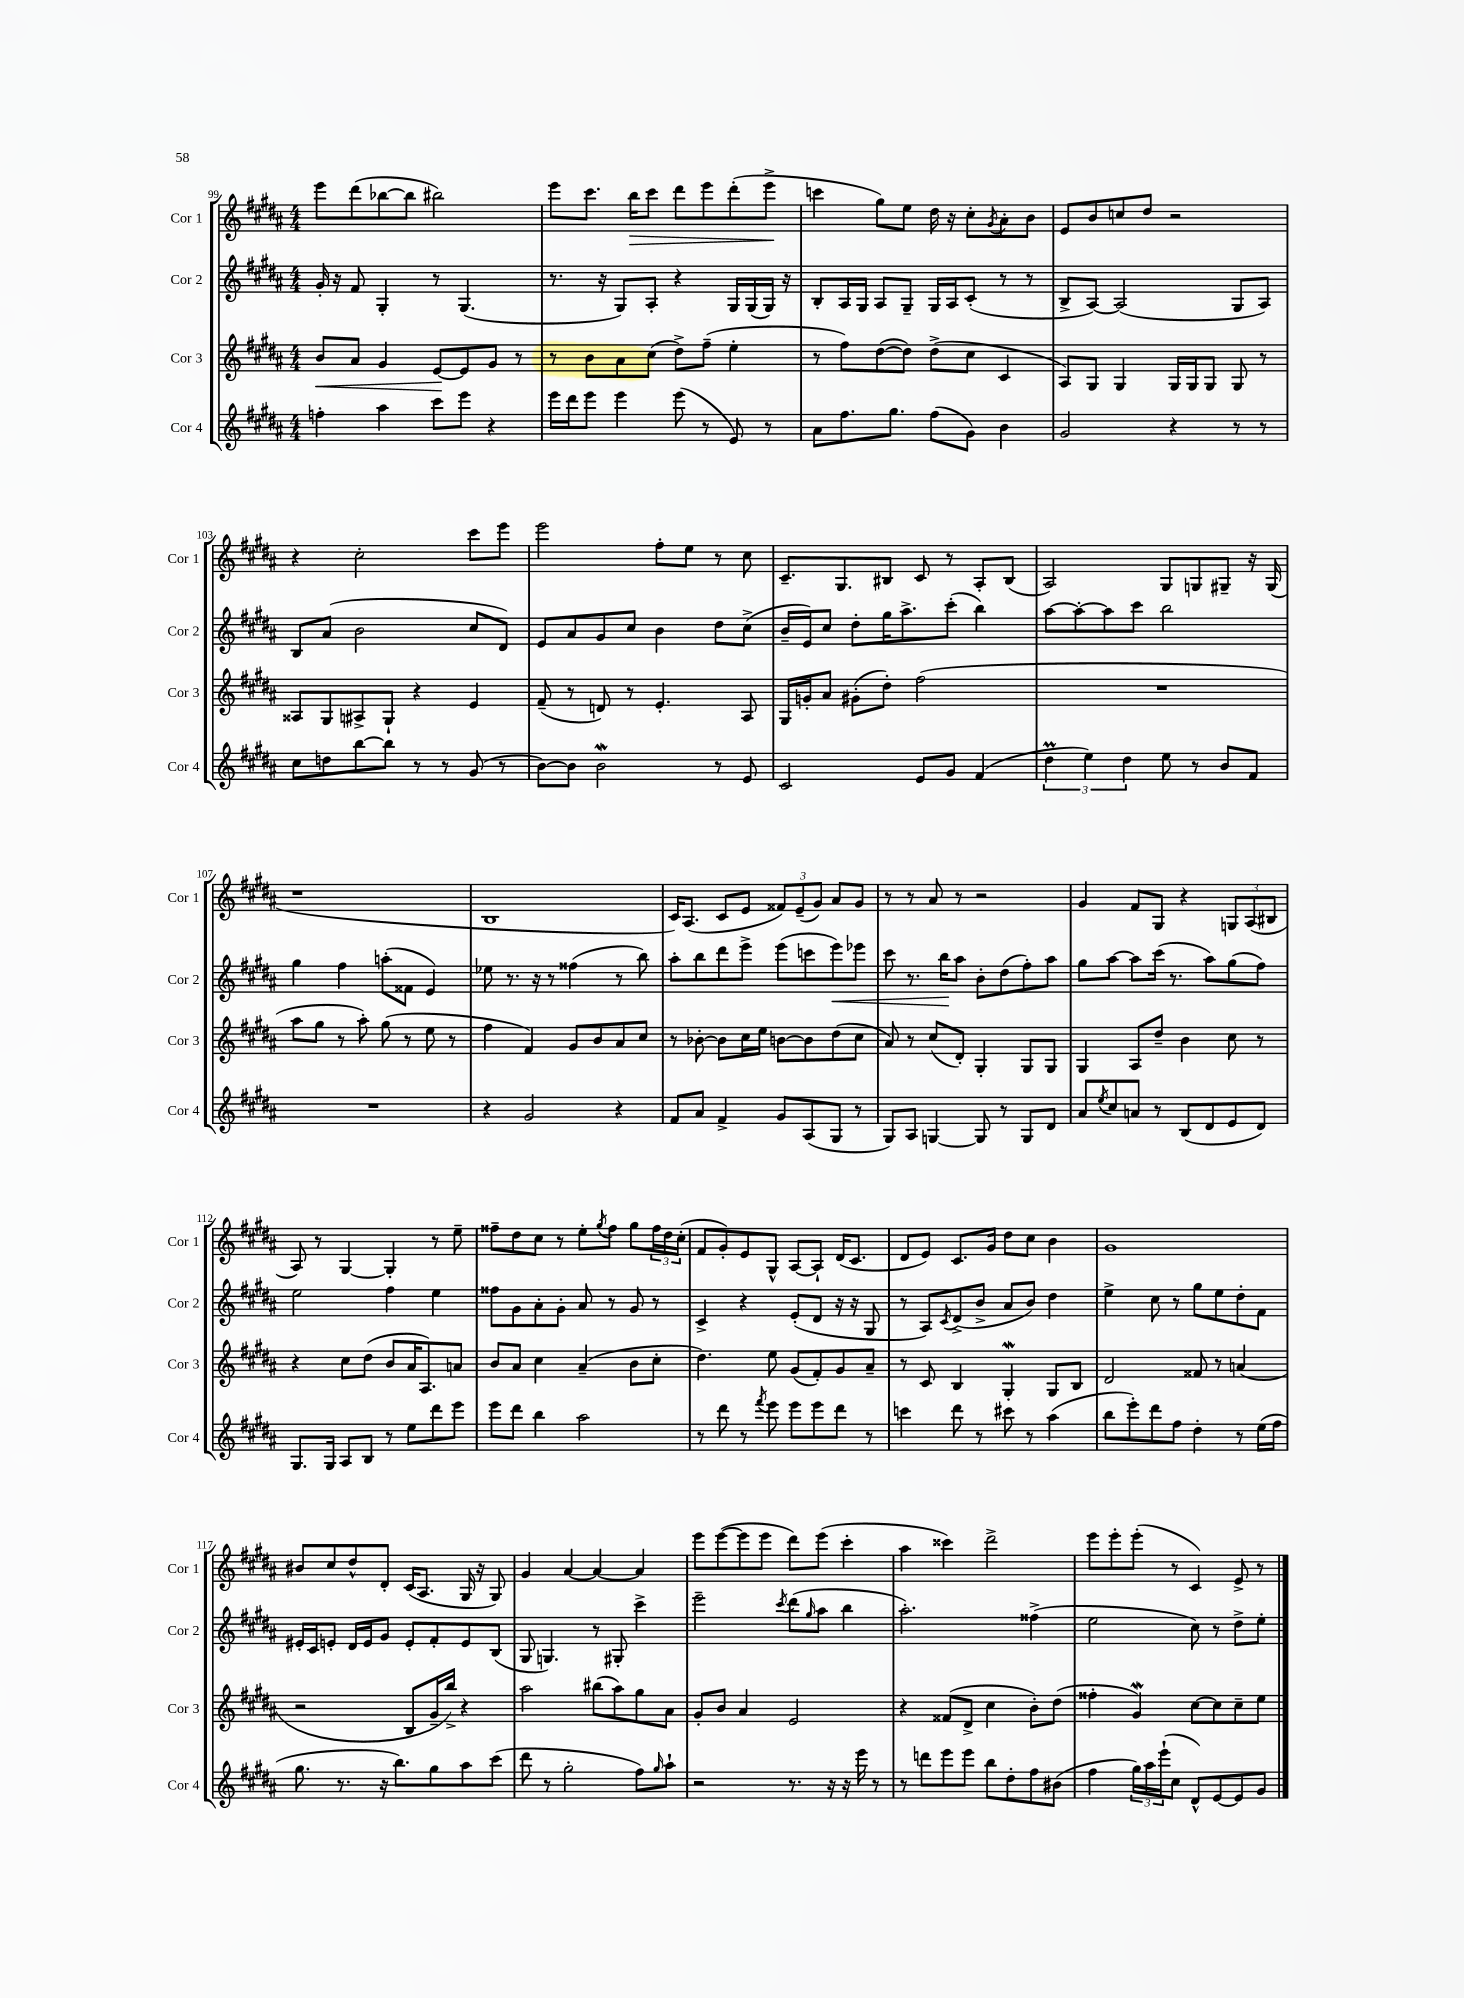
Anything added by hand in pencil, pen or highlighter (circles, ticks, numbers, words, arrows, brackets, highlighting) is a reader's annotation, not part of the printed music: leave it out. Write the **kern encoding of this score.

**kern	**kern	**kern	**kern
*staff4	*staff3	*staff2	*staff1
*clefG2	*clefG2	*clefG2	*clefG2
*k[f#c#g#d#a#]	*k[f#c#g#d#a#]	*k[f#c#g#d#a#]	*k[f#c#g#d#a#]
*M4/4	*M4/4	*M4/4	*M4/4
4ff'\	8b/L	16g#'/	8eee\L
.	.	16r	.
.	8a#/J	8f#/	(8ddd#\
4aa#\	4g#/	4G#'/	[8bb-\
.	.	.	8bb-\]J
8ccc#\L	[8e/L	8r	2bb#\)
8eee\J	8e/]	(4.G#/	.
4r	8g#/J	.	.
.	8r	.	.
=	=	=	=
16eee\LL	8r	8.r	8eee\L
16ddd#\J	.	.	.
8eee\J	8b\L	.	8.ccc#\J
.	.	16r	.
4eee\	8a#\	8G#/L)	.
.	.	.	16bb\LK
.	(8cc#\J	8A#'/J	8ccc#\J
(8eee\	8dd#^\L)	4r	8ddd#\L
8r	(8ff#~\J	.	8eee\
8e/)	4ee'\	16G#/LL	(8ddd#'\
.	.	(16G#/	.
8r	.	16G#/JJ)	8eee^\J
.	.	16r	.
=	=	=	=
8a#\L	8r	8B'/L	4ccc\
8.ff#\	8ff#\L)	16A#/L	.
.	.	16G#/JJ	.
.	([8dd#\	8A#/L	8gg#\L)
8.gg#\J	.	.	.
.	8dd#\]J)	8G#~/J	8ee\J
(8ff#\L	(8dd#^\L	16G#/LL	16dd#\
.	.	16A#/J	16r
8g#\J)	8cc#\J	(8c#'/J	8cc#'\L
.	.	.	8qg#/
4b\	4c#/	8r	8a#'\
.	.	8r	8b\J
=	=	=	=
2g#/	8A#/L)	8B^/L	8e/L
.	8G#/J	[8A#/J)	8b/
.	4G#/	(2A#/]	8cc/
.	.	.	8dd#/J
4r	16G#/LL	.	2r
.	16G#/J	.	.
.	8G#/J	.	.
8r	8G#/	8G#/L	.
8r	8r	8A#/J)	.
=	=	=	=
8cc#\L	8A##/L	8B/L	4r
8dd\	8G#/	(8a#/J	.
[8bb\	8A#^/	2b\	2cc#'\
8bb\]J	8G#`/J	.	.
8r	4r	.	.
8r	.	.	.
(8g#/	4e/	8cc#/L	8ccc#\L
8r	.	8d#/J)	8eee\J
=	=	=	=
[8b\L)	(8f#~/	8e/L	2eee\
8b\]J	8r	8a#/	.
2b\	8d/)	8g#/	.
.	8r	8cc#/J	.
.	4.e'/	4b\	8ff#'\L
.	.	.	8ee\J
8r	.	8dd#\L	8r
8e/	8A#/	(8cc#^\J	8cc#\
=	=	=	=
2c#/	16G#/LL	16b~/LL	8.c#~/L
.	16g'/J	16e/J)	.
.	8a#/J	8cc#/J	.
.	.	.	8.G#/
.	(8g#'\L	8dd#'\L	.
.	8dd#'\J)	16gg#\K	8B#/J
.	.	8.aa#^\	.
8e/L	(2ff#\	.	8c#/
8g#/J	.	(8ccc#'\J	8r
(4f#/	.	4bb\)	8A#'/L
.	.	.	(8B#/J
=	=	=	=
6dd#\	1r	[8aa#\L	2A#/)
.	.	8aa#'\_	.
6ee\)	.	.	.
.	.	8aa#\]	.
6dd#\	.	.	.
.	.	8ccc#\J	.
8ee\	.	2bb\	8G#/L
8r	.	.	8G/
8b/L	.	.	8G#~/J
8f#/J	.	.	16r
.	.	.	(16G#/
=	=	=	=
1r	8aa#\L	4gg#\	1r
.	8gg#\J	.	.
.	8r	4ff#\	.
.	8aa#'\)	.	.
.	(8gg#\	(8aa'\L	.
.	8r	8f##\J	.
.	8ee\	4e/)	.
.	8r	.	.
=	=	=	=
4r	4ff#\	8ee-\	1B
.	.	8.r	.
2g#/	4f#/)	.	.
.	.	16r	.
.	.	8r	.
.	8g#/L	(4ff##\	.
.	8b/	.	.
4r	8a#/	8r	.
.	8cc#/J	8bb\)	.
=	=	=	=
8f#/L	8r	8aa#'\L	16c#/LK)
.	.	.	(8.A#/J
8a#/J	[8b-'\	8bb\	.
4f#^/	8b-\]L	8ddd#\	8c#/L
.	16cc#\L	8eee^\J	8e/J
.	16ee\JJ	.	.
8g#/L	[8b\L	(8eee\L	12f##/L)
.	.	.	(12e~/
(8A#/	8b\]	8ccc\	.
.	.	.	12g#/J)
8G#/J	(8dd#\	8eee\)	8a#/L
8r	8cc#\J	8eee-\J	8g#/J
=	=	=	=
8G#/L)	8a#/)	8ccc#\	8r
8A#/J	8r	8.r	8r
[4G/	(8cc#/L	.	8a#/
.	.	16bb\LK	.
.	8d#'/J)	8aa#\J	8r
8G/]	4G#'/	8b'\L	2r
8r	.	(8dd#\	.
8G/L	8G#/L	8ff#'\)	.
8d#/J	8G#/J	8aa#\J	.
=	=	=	=
8a#/L	4G#/	8gg#\L	4g#/
8qee/	.	.	.
8cc#/	.	[8aa#\J	.
8a/J	8A#/L	8aa#\]L	8f#/L
8r	8dd#~/J	(16ccc#\Jk	8G#/J
.	.	8.r	.
(8B/L	4b\	.	4r
8d#/	.	8aa#\L)	.
8e/	8cc#\	(8gg#\	12G/L
.	.	.	(12A#/
8d#/J)	8r	8ff#\J)	.
.	.	.	12B#/J
=	=	=	=
8.G#/L	4r	2ee\	8A#/)
.	.	.	8r
16G#/Jk	.	.	.
8A#/L	8cc#\L	.	[4G#/
8B/J	(8dd#\J	.	.
8r	8b/L	4ff#\	4G#'/]
8ee\L	16a#/K	.	.
.	8.A#/)	.	.
8ddd#\	.	4ee\	8r
8eee\J	8a/J	.	8ee~\
=	=	=	=
8eee\L	8b/L	8ff##\L	8ff##~\L
8ddd#\J	8a#/J	8g#\	8dd#\
4bb\	4cc#\	8a#'\	8cc#\J
.	.	8g#'\J	8r
2aa#\	(4a#~/	8a#/	8ee'\L
.	.	.	8qgg#/
.	.	8r	8ff##\J
.	8b\L	8g#/	8gg#\L
.	8cc#'\J	8r	24ff##\L
.	.	.	24dd#\
.	.	.	(24cc#'\JJ
=	=	=	=
8r	4.dd#\)	4c#^/	8f#/L
8ddd#\	.	.	8g#'/)
8r	.	4r	8e/
8qfff#/	.	.	.
8eee\	8ee\	.	8G#^^/J
8eee\L	(8g#/L	(8e'/L	[8A#/L
8eee\	8f#'/)	8d#/J	8A#`/]J
8ddd#\J	8g#/	16r	(16d#/LK
.	.	16r	8.c#/J
8r	8a#~/J	8G#/	.
=	=	=	=
4ccc\	8r	8r	8d#/L
.	8c#/	8A#/L)	8e/J)
.	.	8qc#/	.
8ddd#\	4B/	(8d#^/	8.c#/L
8r	.	8b^/J	.
.	.	.	16g#/Jk
8ccc#\	4G#'/	8a#/L	8dd#\L
8r	.	8b/J)	8cc#\J
(4aa#\	8G#/L	4dd#\	4b\
.	8B/J	.	.
=	=	=	=
8bb\L	2d#/	4ee^\	1g#
8eee'\)	.	.	.
8ddd#\	.	8cc#\	.
8ff#\J	.	8r	.
4dd#'\	8f##/	8gg#\L	.
.	8r	8ee\	.
8r	(4a/	8dd#'\	.
(16ee\LL	.	8f#\J	.
16ff#\JJ	.	.	.
=	=	=	=
8.gg#\	2r	16e#'/LL	8b#/L
.	.	16c#/J	.
.	.	8e'/J	8cc#/
8.r	.	.	.
.	.	16d#/LL	8dd#^^/
.	.	16e/J	.
16r	.	8g#/J	8d#'/J
8.bb\L)	.	.	.
.	8B/L	8e'/L	(16c#/LK
.	.	.	8.A#/J
8gg#\	16g#~/L	8f#'/	.
.	16bb^/JJ)	.	.
8aa#\	4r	8e/	16G#/
.	.	.	16r
(8ccc#\J	.	(8B/J	8G#/)
=	=	=	=
8ddd#\	2aa#\	8G#/	4g#/
8r	.	4.G/)	.
2gg#'\	.	.	[4a#/
.	(8bb#\L	8r	4a#/_
.	8aa#\)	8G#'/	.
8ff#\L)	8gg#\	4ccc#^\	4a#/]
16qqgg#/	.	.	.
8aa#`\J	8a#\J	.	.
=	=	=	=
2r	8g#'/L	2eee~\	8eee\L
.	8b/J	.	([8eee\
.	4a#/	.	8eee\]
.	.	.	8eee\J
.	.	8qccc#/	.
8.r	2e/	(8ddd#\L	8ddd#\L)
.	.	16qqgg#/	.
.	.	8aa#\J	(8eee\J
16r	.	.	.
16r	.	4bb\	4ccc#'\
16eee\	.	.	.
8r	.	.	.
=	=	=	=
8r	4r	2.aa#'\)	4aa#\
8ddd\L	.	.	.
8eee\	(8f##/L	.	4ccc##\)
8eee\J	8d#^/J	.	.
8bb\L	4cc#\	.	2ddd#^\
8dd#'\	.	.	.
8ff#\	8b'\L)	(4ff##^\	.
(8b#\J	(8dd#\J	.	.
=	=	=	=
4ff#\	4ff##'\	2ee\	8eee\L
.	.	.	8eee'\
24gg#\LL)	4g#/)	.	(8eee'\J
24aa#\	.	.	.
(24eee`\J	.	.	.
8cc#\J	.	.	8r
8d#^^/L)	[8cc#\L	8cc#\)	4c#/)
[8e/	8cc#\]	8r	.
8e/]	8cc#~\	8dd#^\L	8e^/
8g#/J	8ee\J	8ee'\J	8r
==	==	==	==
*-	*-	*-	*-
